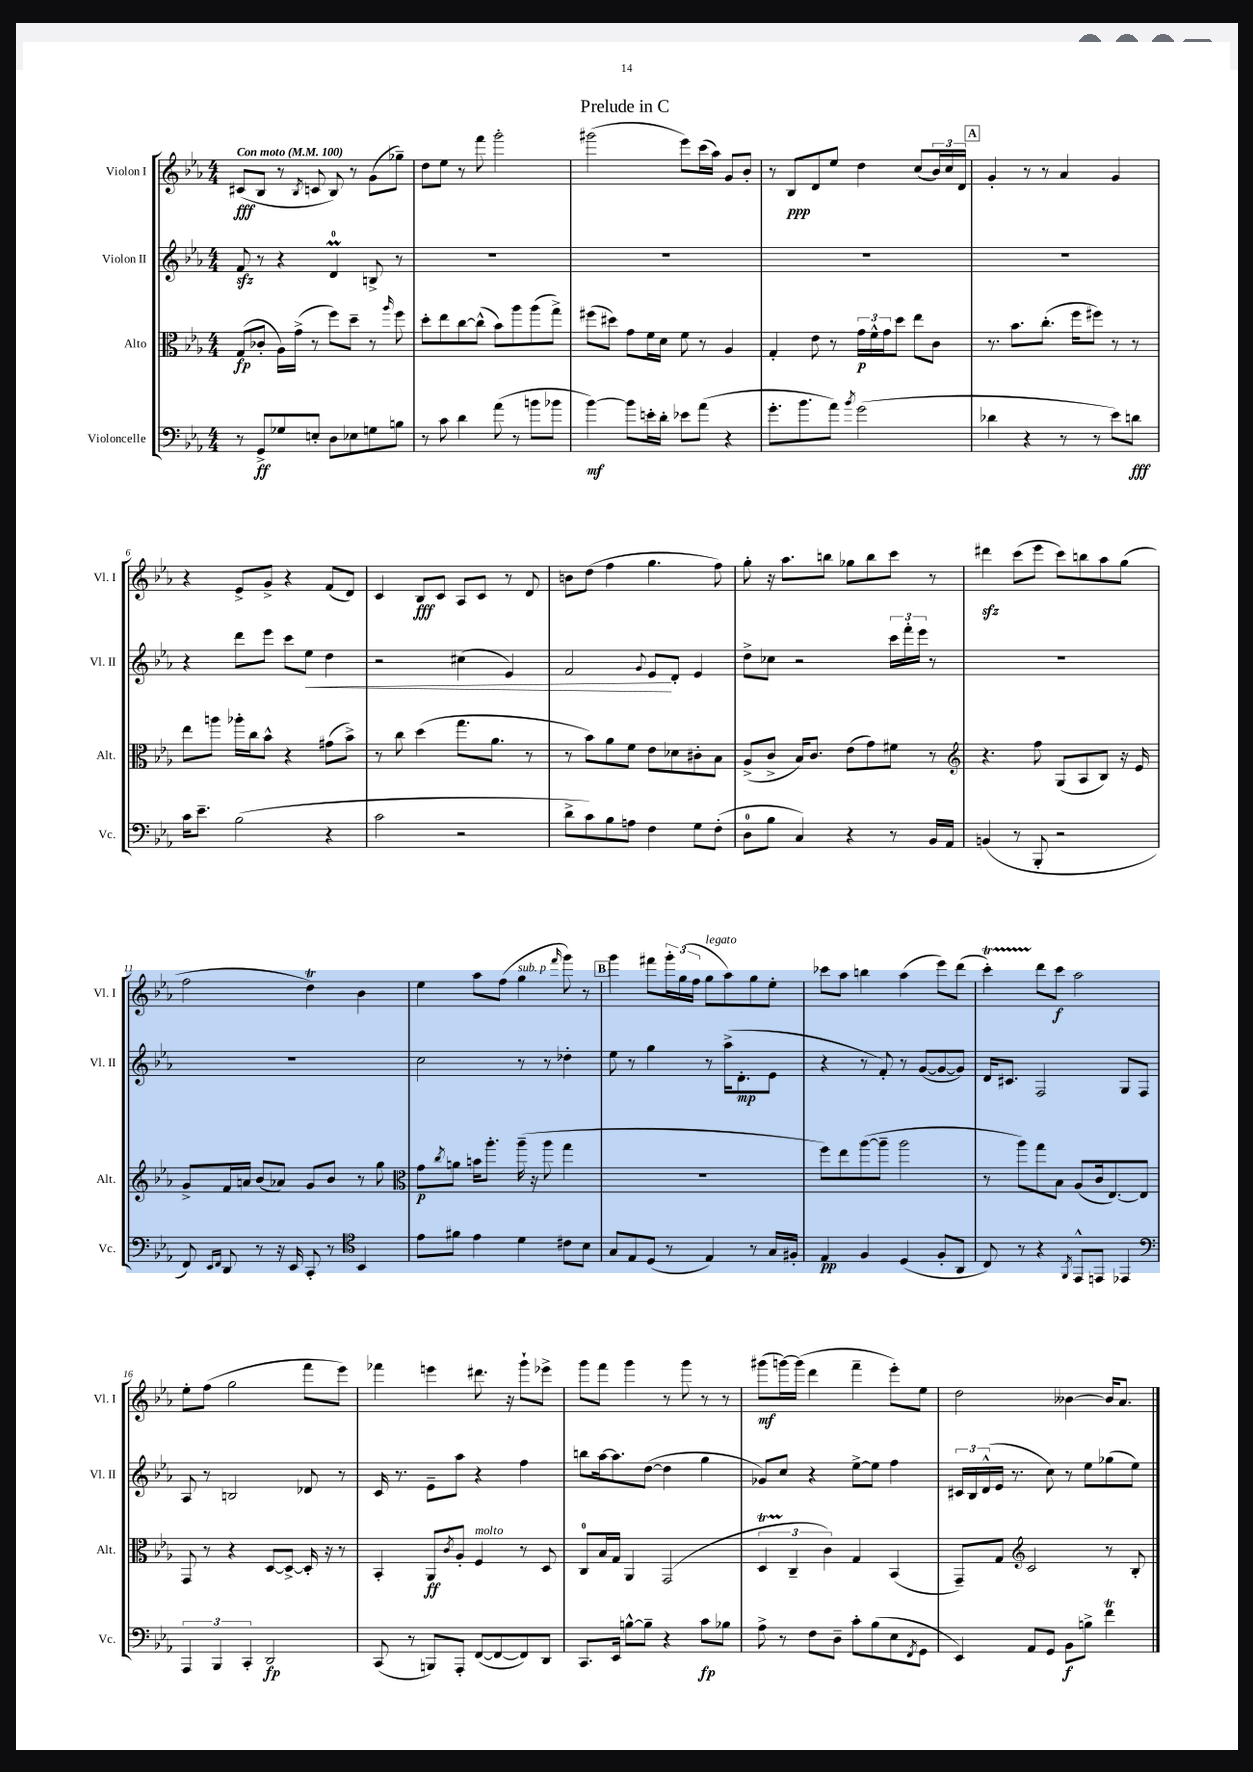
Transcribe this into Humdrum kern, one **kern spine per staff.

**kern	**kern	**kern	**kern
*staff4	*staff3	*staff2	*staff1
*clefF4	*clefC3	*clefG2	*clefG2
*k[b-e-a-]	*k[b-e-a-]	*k[b-e-a-]	*k[b-e-a-]
*M4/4	*M4/4	*M4/4	*M4/4
*MM100	*MM100	*MM100	*MM100
8r	(8G/L	8f/	(8c#/L
8GG^/L	8c-'/J	8r	8B-/J
8G-/	16A-\LL)	4r	8r
.	(16g^\JJ	.	.
.	.	.	8qB-/
8E'/J	8r	.	8c/
8D\L	8ff\L)	4d/	8B-/)
8E-\	8dd~\J	.	8r
8G\	8r	8B^/	(8g\L
.	16qqaa-/	.	.
8B\J	8ff\	8r	8gg-~\J)
=	=	=	=
8r	8dd'\L	1r	8dd\L
8c\	8ee-\	.	8ee-\J
4d\	[8cc\	.	8r
.	(8cc^^\]J	.	8fff\
(8a-\	8b-\L)	.	2ggg'\
8r	8aa-\	.	.
8b\L	(8aa-\	.	.
8b-\J	8gg^\J)	.	.
=	=	=	=
[4b-\)	(8ff#\L	1r	(2ggg#\
.	8dd#\J)	.	.
8b-\]L	8g\L	.	.
16e'\L	16f\L	.	.
16d'\JJ	16d\JJ	.	.
8e-\L	8f\	.	8eee-\L)
(8a-\J	8r	.	(16ccc\L
.	.	.	16aa-\JJ)
4r	4A-/	.	8g/L
.	.	.	8b-'/J
=	=	=	=
8.g'\L	4G'/	1r	8r
.	.	.	8B-/L
8.b-\	.	.	.
.	8e-\	.	8d/
8a-\J)	8r	.	8ee-/J
8qb-/	.	.	.
(2g\	24g\LL	.	4dd\
.	24f^^\	.	.
.	24g\J	.	.
.	8dd\J	.	.
.	8ee-\L	.	(8cc/L
.	8c\J	.	24b-/L)
.	.	.	24cc/
.	.	.	24d/JJ
=	=	=	=
4d-\	8.r	1r	4g'/
.	8.b-\L	.	.
4r	.	.	8r
.	(8.cc'\J	.	8r
8r	.	.	4a-/
.	16ff\LK	.	.
8r	8ff#\J)	.	.
8e-\L)	8r	.	4g/
8d\J	8r	.	.
=	=	=	=
16c\LK	8ee-\L	4r	4r
8.e-~\J	.	.	.
.	8aa\J	.	.
(2B-\	16aa-'\LL	8ddd\L	8e-^/L
.	16cc\J	.	.
.	8b-^^\J	8eee-\J	8g^/J
.	4r	8ccc\L	4r
.	.	8ee-\J	.
4r	(8g#\L	4dd\	(8f/L
.	8b-^\J)	.	8d/J)
=	=	=	=
2c\	8r	2r	4c/
.	8cc\	.	.
.	(4dd\	.	8B-/L
.	.	.	8c/J
2r	8.gg\L	(4cc#\	8A-/L
.	.	.	8c/J
.	8.a-\J	.	.
.	.	4e-/)	8r
.	8r	.	8d/
=	=	=	=
8d^\L	8r	2f/	8b\L
8c\)	8b-\L)	.	(8dd\J
8B-\	8a-\	.	4ff\
8A\J	8f\J	.	.
.	.	8qqg/	.
4F\	8e-\L	8e-/L	4.gg\
.	8d-\	8d'/J	.
8G\L	8c#'\	4e-/	.
(8F'\J	8B-\J	.	8ff\)
=	=	=	=
8D\L	(8A-^/L	8dd^\L	8gg'\
8B-\J	8c^/J	8cc-\J	16r
.	.	.	8.aa-\L
4C/)	16B-/LK)	2r	.
.	8.c/J	.	.
.	.	.	8bb\J
4r	(8e-\L	.	8gg-\L
.	8g\)	.	8bb\
8r	8f#\J	24ccc\LL	8ccc\J
.	.	24fff'\	.
.	.	24eee-\JJ	.
16BB-/LL	8r	8r	8r
16AA-/JJ	.	.	.
=	=	=	=
*	*clefG2	*	*
(4BB/	4.r	1r	4ddd#\
8r	.	.	(8ccc\L
8BBB-'/	8ff\	.	8eee-\J
2r	(8G/L	.	8ccc\L)
.	8A-/	.	8bb\
.	8B-/J)	.	8aa-\
.	16r	.	(8gg\J
.	16e-/	.	.
=	=	=	=
8FF/)	8g^/L	1r	2ff\
16qqEE-/LL	.	.	.
16qqFF/JJ	.	.	.
8DD/	16f/L	.	.
.	16a/JJ	.	.
8r	(8b-/L	.	.
16r	8a-/J)	.	.
16EE-/	.	.	.
8CC'/	8g/L	.	4dd\)
8r	8b-/J	.	.
*clefC4	*	*	*
4BB-/	8r	.	4b-\
.	8gg\	.	.
=	=	=	=
*	*clefC3	*	*
8e-\L	8g\L	2cc\	4ee-\
.	8qcc/	.	.
8f#\J	8a\J	.	.
4e-\	16b\LK	.	8aa-\L
.	8.aa-'\J	.	.
.	.	.	(8ff\J
4d\	(16aa-~\	8r	4gg\
.	16r	.	.
.	8aa-\	8r	.
.	.	.	16qqfff/
8c#\L	4gg\	4dd-'\	8ggg\)
8B-\J	.	.	8r
=	=	=	=
8G/L	1r	8ee-\	4ggg\
8E-/	.	8r	.
(8D/J	.	4gg\	8fff#\L
8r	.	.	24ggg'\L
.	.	.	(24gg\
.	.	.	24ff\JJ
4E-/)	.	8r	8gg\L
.	.	(16aa-^\LK	8aa-\)
.	.	8.d'\	.
8r	.	.	8gg\
16G/LL	.	8e-\J	8ee-'\J
16F#'/JJ	.	.	.
=	=	=	=
4E-/	8ff\L)	4r	8ccc-\L
.	8ee-\	.	8aa-\J
4F/	([8aa-\	8r	4bb\
.	8aa-~\]J	8f'/)	.
(4D/	2aa-\	8r	(4aa-\
.	.	([8g/L	.
8F'/L	.	8g/_	8eee-\L)
8AA-/J	.	8g/]J)	(8ddd\J
=	=	=	=
8C/)	8r	16d/LK	4ccc'\)
.	.	8.c#/J	.
8r	8aa-\L)	.	.
4r	8gg\	2F/	8ddd\L
.	8B-\J	.	8ccc\J
8qFF/	.	.	.
8EE-^^/L	(8A-/L	.	2aa-\
8EE/J	16c/k	.	.
.	[8.E-/)	.	.
4EE-/	.	8G/L	.
.	8E-/]J	8F/J	.
=	=	=	=
*clefF4	*	*	*
6AAA-/	8GG/	8A-/	8ee-'\L
.	8r	8r	(8ff\J
6BBB-/	.	.	.
.	4r	2B/	2gg\
6CC'/	.	.	.
2DD/	[8D/L	.	.
.	8D^/_J	.	.
.	16D'/]	8d-/	8fff\L
.	16r	.	.
.	8r	8r	8eee-\J)
=	=	=	=
(8CC/	4BB-'/	16c/	4fff-\
.	.	8.r	.
8r	.	.	.
8BBB/L)	8AA-/L	8e-~\L	4eee\
.	8qc/	.	.
8AAA-'/J	8A-'/J	8aa-\J	.
([8FF/L	4F/	4r	8.ddd#\
8FF/_	.	.	.
.	.	.	16r
8FF/])	8r	4ff\	8ggg`\L
8DD/J	8D/	.	8eee-^\J
=	=	=	=
8.CC/L	8C/L	8bb\L	8ggg\L
.	16B-/L	[16aa-\k	8fff\J
16EE-/Jk	16G/JJ	8.aa-\]	.
[8B^^\L	4AA-/	.	4ggg\
8B~\]J	.	([8dd\J	.
4r	(2GG/	4dd\]	8r
.	.	.	8ggg\
8c\L	.	4gg\	8r
8B-\J	.	.	8r
=	=	=	=
8A-^\	6D/	8g-/L)	(8ggg#\L
8r	.	8cc/J	[16ggg\L)
.	6C~/	.	.
.	.	.	(16ggg\]JJ
8F\L	.	4r	4ddd\
.	6c\)	.	.
8D~\J	.	.	.
8c'\L	4G/	[8ee-^\L	4fff~\
(8B-\	.	8ee-\]J	.
8E-\	(4BB-/	4ff\	8eee-'\L)
8qFF/	.	.	.
8GG\J	.	.	8ee-\J
=	=	=	=
4EE-/)	8GG~/L)	24c#/LL	2dd\
.	.	24B-/	.
.	.	(24d^^/	.
.	8G/J	16e-/JJ	.
.	.	8.r	.
*	*clefG2	*	*
8AA-/L	2c/	.	.
8GG/J	.	8cc\)	.
8BB-\L	.	8r	[4b--\
8B^\J	.	8ee-\L	.
4f\	8r	(8gg-\	16b--/]LK
.	.	.	8.a-/J
.	8B-'/	8ee-\J)	.
==	==	==	==
*-	*-	*-	*-
